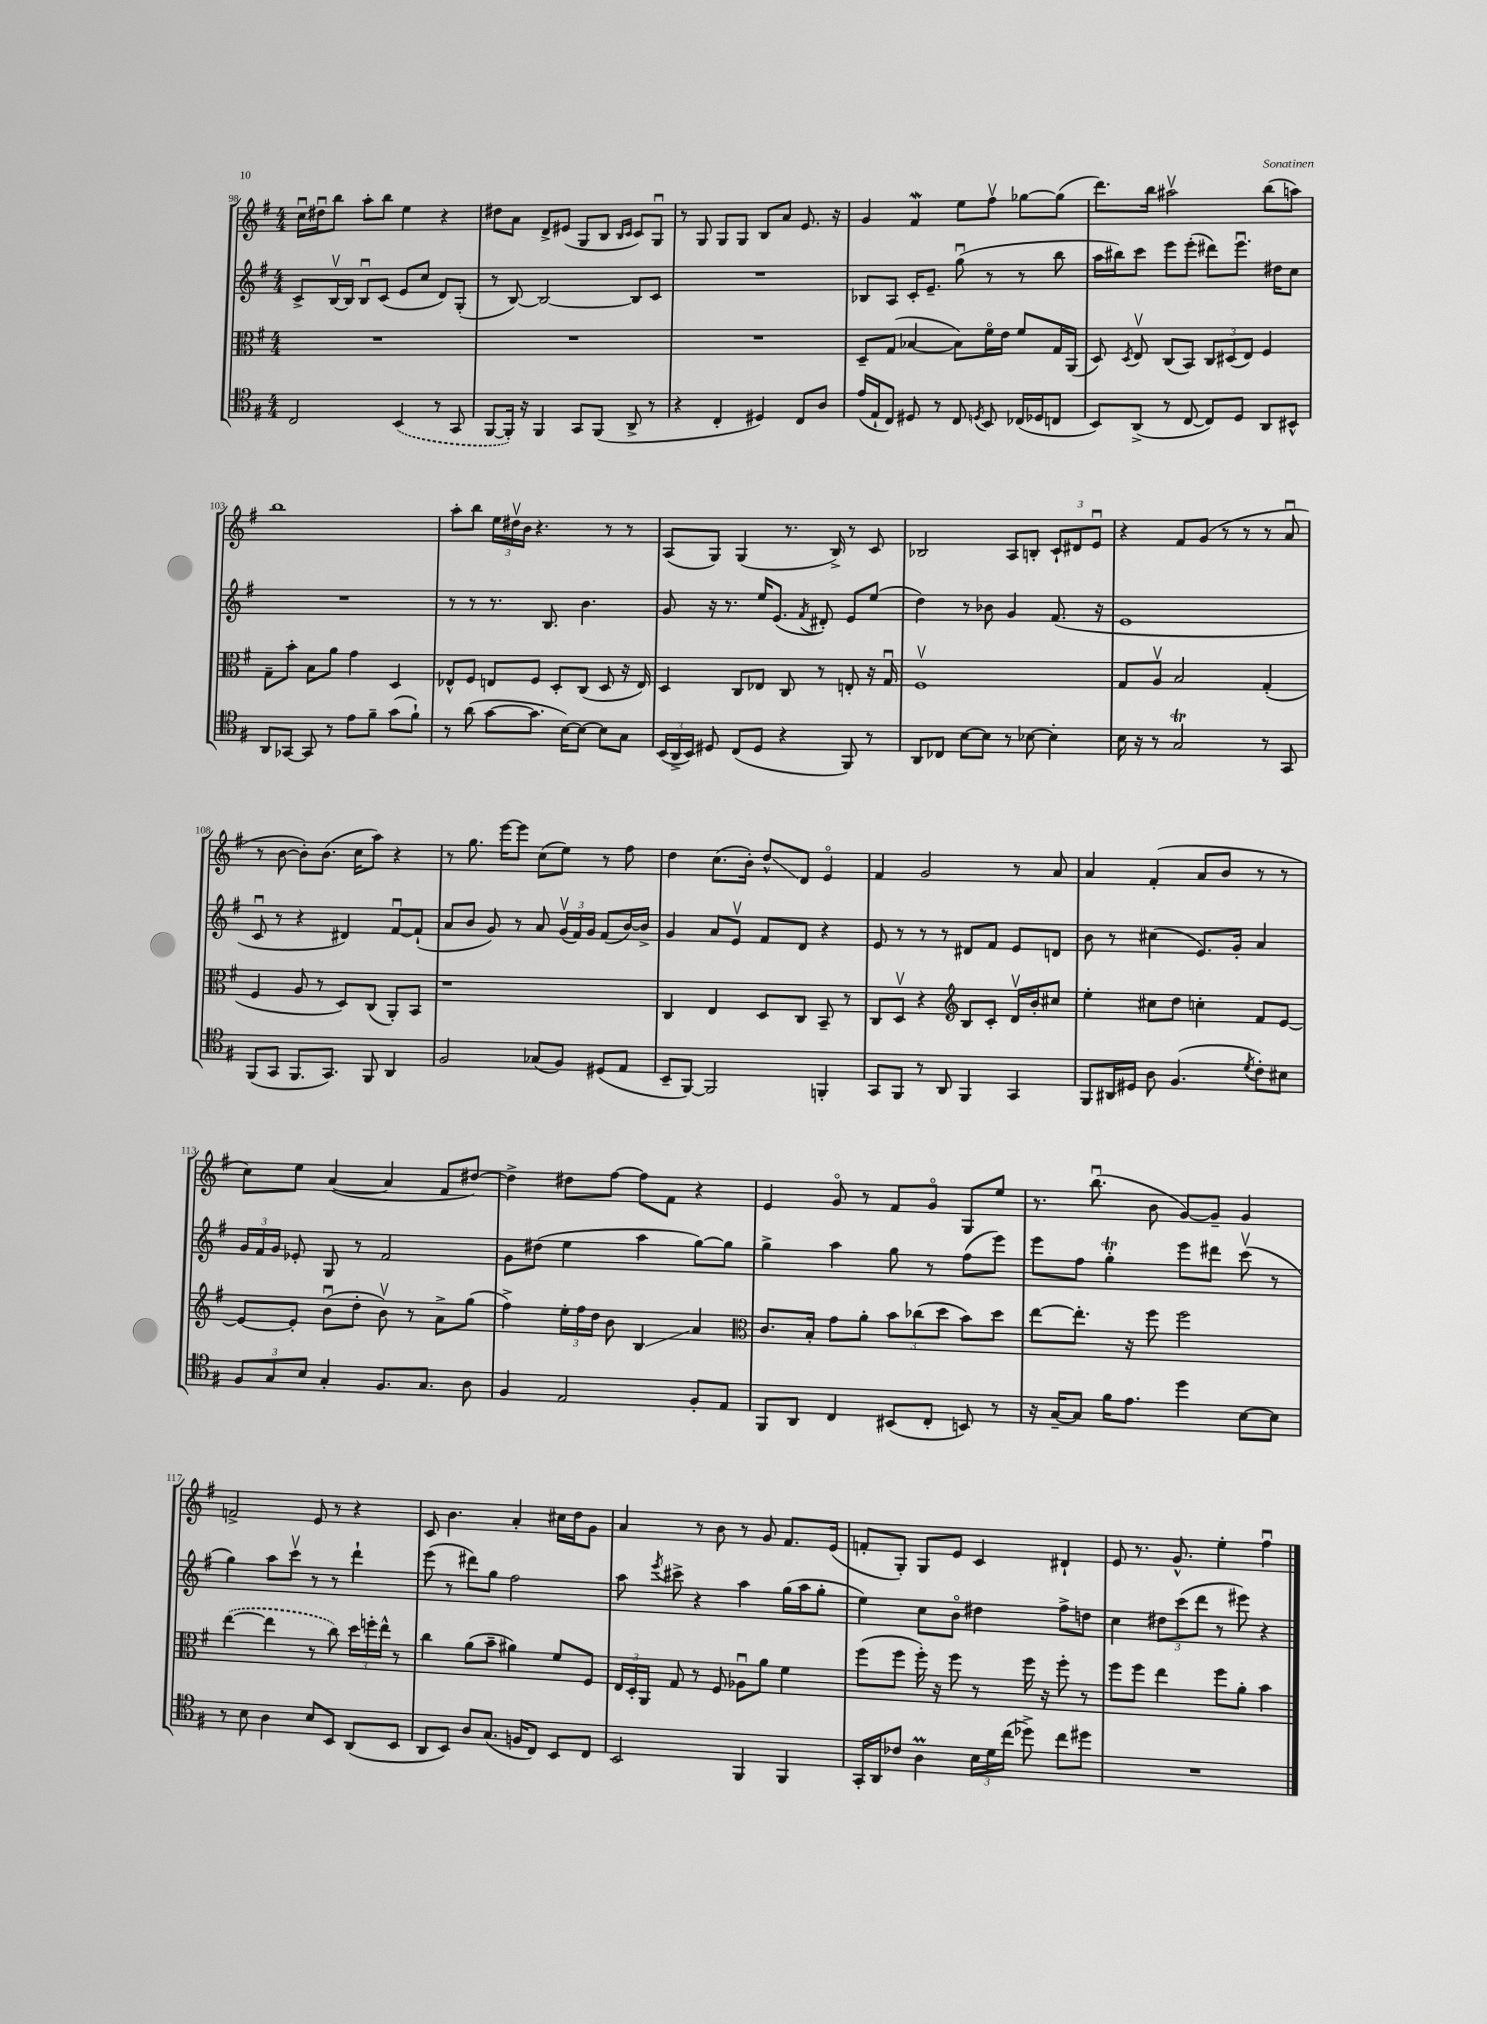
<<
\new StaffGroup <<
\new Staff = "s0" {
    \clef treble \key g \major \numericTimeSignature \time 4/4
    \autoBeamOff c''16[\downbow dis''16\downbow b''8] a''8[-. b''8] e''4 r4 |
    dis''8[ a'8] d'8[-> eis'8]( g8[ b8] \grace { b16[ c'16] } c'8[) g8]\downbow |
    r8 g8 g8[ g8] b8[ a'8] e'8. r16 |
    g'4 fis'4\mordent e''8[ fis''8]\upbow ges''8[~ ges''8]( |
    d'''8.[) b''16] ais''2\upbow b''8[( a''8]) |
    b''1 |
    a''8[-. b''8] \tuplet 3/2 { e''16[ dis''16\upbow b'16] } r4. r8 r8 |
    a8[( g8]) g4( r8. b16->) r8 c'8 |
    bes2 a8[ b8]-. \tuplet 3/2 { c'8[-! dis'8 e'8]\downbow } |
    r4 fis'8[ g'8]( r8 r8 r8 a'8\downbow |
    r8 b'8~ b'8[-.) b'8.]( c''16[ a''8]) r4 |
    r8 g''8. e'''16[~ e'''8] c''8[( e''8]) r8 fis''8 |
    d''4 c''8.[( b'16]-.) d''8[-^\glissando d'8] e'4\flageolet |
    fis'4 g'2 r8 a'8 |
    a'4 fis'4-.( a'8[ b'8] r8 r8 |
    c''8[) e''8] a'4~( a'4 fis'8[ dis''8]~) |
    dis''4-> dis''8[ fis''8]~ fis''8[ fis'8] r4 |
    e'4 g'8\flageolet r8 fis'8[ g'8]\flageolet g8[ e''8] |
    r8. b''8.\downbow( b'8 g'8[~) g'8]-- g'4 |
    f'2-> e'8 r8 r4 |
    c'8 b'4. a'4-. cis''16[ d''16 g'8] |
    a'4 r8 b'8 r8 g'8 fis'8.[ e'16]( |
    f'8[-. g8]-.) g8[ e'8] c'4 dis'4-! |
    e'8 r8. g'8.-^ e''4-. fis''4\downbow \bar "|." |
}
\new Staff = "s1" {
    \clef treble \key g \major \numericTimeSignature \time 4/4
    \autoBeamOff c'8[-> b16~\upbow b16] b8[\downbow c'8]( e'8[ c''8] d'8[) g8]-.( |
    r8 b8~) b2~ b8[ c'8] |
    R1 |
    bes8[ a8] c'16[-. e'8.]-- g''8\downbow( r8 r8 b''8 |
    a''16[ bis''16) c'''8] e'''8[ e'''8]-.( dis'''8[) e'''8.]\downbow dis''16[ c''8] |
    R1 |
    r8 r8 r8. b8. b'4. |
    g'8 r16 r8. e''16[ e'8.]( \acciaccatura { fis'8 } dis'8-.) e'8[ e''8]( |
    d''4) r8 bes'8 g'4 fis'8.( r16 |
    e'1 |
    c'8\downbow r8 r4 dis'4) fis'8[~\downbow fis'8]-!( |
    a'8[ b'8] g'8) r8 a'8 \tuplet 3/2 { g'16[\upbow( fis'16) g'16] } fis'8[( b'16~) b'16]-> |
    g'4 a'8[ e'8]\upbow fis'8[ d'8] r4 |
    e'8 r8 r8 r8 dis'8[ fis'8] e'8[ d'8] |
    b'8 r8 cis''4( e'8.[) g'16]-. a'4 |
    \tuplet 3/2 { g'16[ fis'16 g'16] } ees'8-. g8 r8 fis'2 |
    g'8[ dis''8]( e''4 a''4 g''8[~) g''8] |
    g''4-> a''4 g''8 r8 fis''8[( e'''8]) |
    e'''8[ fis''8] g''4-.\trill e'''8[ dis'''8] c'''8\upbow( r8 |
    g''4) a''8[ c'''8]\upbow r8 r8 d'''4-! |
    e'''8( r8 dis'''8[) g''8] fis''2 |
    a''8 \acciaccatura { e'''8 } cis'''8-> r4 a''4 g''16[( a''16 g''8]-. |
    e''4) c''8[ b'8]\flageolet dis''4 fis''8[-> d''8] |
    c''4 \tuplet 3/2 { dis''8[ c'''8( d'''8] } r8 eis'''8) r4 \bar "|." |
}
\new Staff = "s2" {
    \clef alto \key g \major \numericTimeSignature \time 4/4
    \autoBeamOff R1 |
    R1 |
    R1 |
    d8[-- g8]( bes4~ bes8[) fis'16\flageolet e'16] fis'8[ g16 a,16]( |
    d8) \acciaccatura { d8 } e8\upbow c8[( b,8]) \tuplet 3/2 { c8[ dis8( e8]) } fis4 |
    g8[-- b'8]-. b8[ a'8] g'4 d4 |
    ees8[-^ fis8] e8[ fis8] d8[-. c8]( d8 r16 e16) |
    d4 c8[ ees8] c8 r8 e8-. r16 g16\downbow |
    fis1\upbow |
    g8[ a8]\upbow b2 g4-.( |
    fis4 a8 r8 d8[) c8]( a,8[-.) b,8] |
    r1 |
    c4 e4 d8[ c8] b,8-- r8 |
    c8[ d8]\upbow r4 \clef treble b8[ c'8]-. d'16[\upbow b'16-. cis''8] |
    e''4-. cis''8[ d''8] c''4-. fis'8[ e'8]~ |
    e'8[~ e'8]-. b'8[\downbow( d''8]-. b'8\upbow) r8 a'8[-> g''8]( |
    fis''4->) \tuplet 3/2 { e''16[-. fis''16 d''16] } b'8 b4\glissando a'4 |
    \clef alto c'8.[ b16]-. g'8[ a'8]-. \tuplet 3/2 { b'8[ ces''8( d''8] } b'8[) d''8] |
    e''8[~ e''8.]-. r16 fis''8 fis''2 |
    \once \slurDashed e''4~( e''4 r8 c''8) \tuplet 3/2 { d''16[ f''16-. e''16]-^ } r8 |
    c''4 a'8[( b'8]-- ais'4) fis'8[ fis8] |
    \tuplet 3/2 { e16[ d16-. a,16] } g8 r8 fis8 aes8[\downbow a'8] fis'4 |
    fis''8[( fis''8] fis''16-.) r16 fis''8 r8 fis''16 r16 fis''8-. r8 |
    fis''8[ fis''8] e''4 fis''8[ a'8]-. b'4 \bar "|." |
}
\new Staff = "s3" {
    \clef tenor \key g \major \numericTimeSignature \time 4/4
    \autoBeamOff c2 \once \slurDashed b,4( r8 g,8 |
    fis,8[~ fis,16]-.) r16 fis,4 g,8[ fis,8]( a,8-> r8 |
    r4 c4-. dis4) c8[ a8] |
    e'16[( e16-! c8]) dis8 r8 c8 \acciaccatura { d8 } b,8 ces16[( des16 c8] |
    b,8[) a,8]->( r8 c8~ c8[) d8] a,8[ bis,8]-^ |
    a,8[ ges,8]~ ges,8 r8 e'8[ fis'8]-- g'8[( fis'8]-!) |
    r8 a'8( g'8[~ g'8.] b16[~) b8]~ b8[ g8] |
    \tuplet 3/2 { b,16[( a,16-> b,16]) } dis8 c8[( dis8] r4 fis,8) r8 |
    a,8[ ces8] b8[~ b8] r8 bes8~ bes4-. |
    b16 r16 r8 g2\trill r8 g,8 |
    fis,8[( g,8] fis,8.[ g,8.]) fis,8 a,4 |
    fis2 ges8[( fis8]) dis8[( e8] |
    b,8[-- fis,8]~) fis,2 f,4-. |
    g,8[ fis,8] r8 a,8 fis,4 g,4 |
    fis,8[ ais,16 dis16] a8 fis4.( \acciaccatura { d'8 } c'8[-.) bis8] |
    \tuplet 3/2 { fis8[ g8 b8] } g4-. fis8.[ g8.] a8 |
    fis4 e2 fis8[-. e8] |
    fis,8[ a,8] c4 bis,8[( c8]-. b,8) r8 |
    r16 g16[~-- g8] fis'16[ e'8.] d''4 b8[~ b8] |
    r8 b8 a4 b8[ b,8] a,8[( b,8] |
    a,8[ b,8]) a8[ g8.]( f16[ c8]) b,8[ c8] |
    b,2 fis,4 fis,4 |
    g,16[-. a,16 ces'8] a4\prall \tuplet 3/2 { b16[ d'16 c''16]( } des''8->) c''8[ dis''8] |
    R1 \bar "|." |
}
>>
>>
\layout { \context { \Score currentBarNumber = #98 } }
